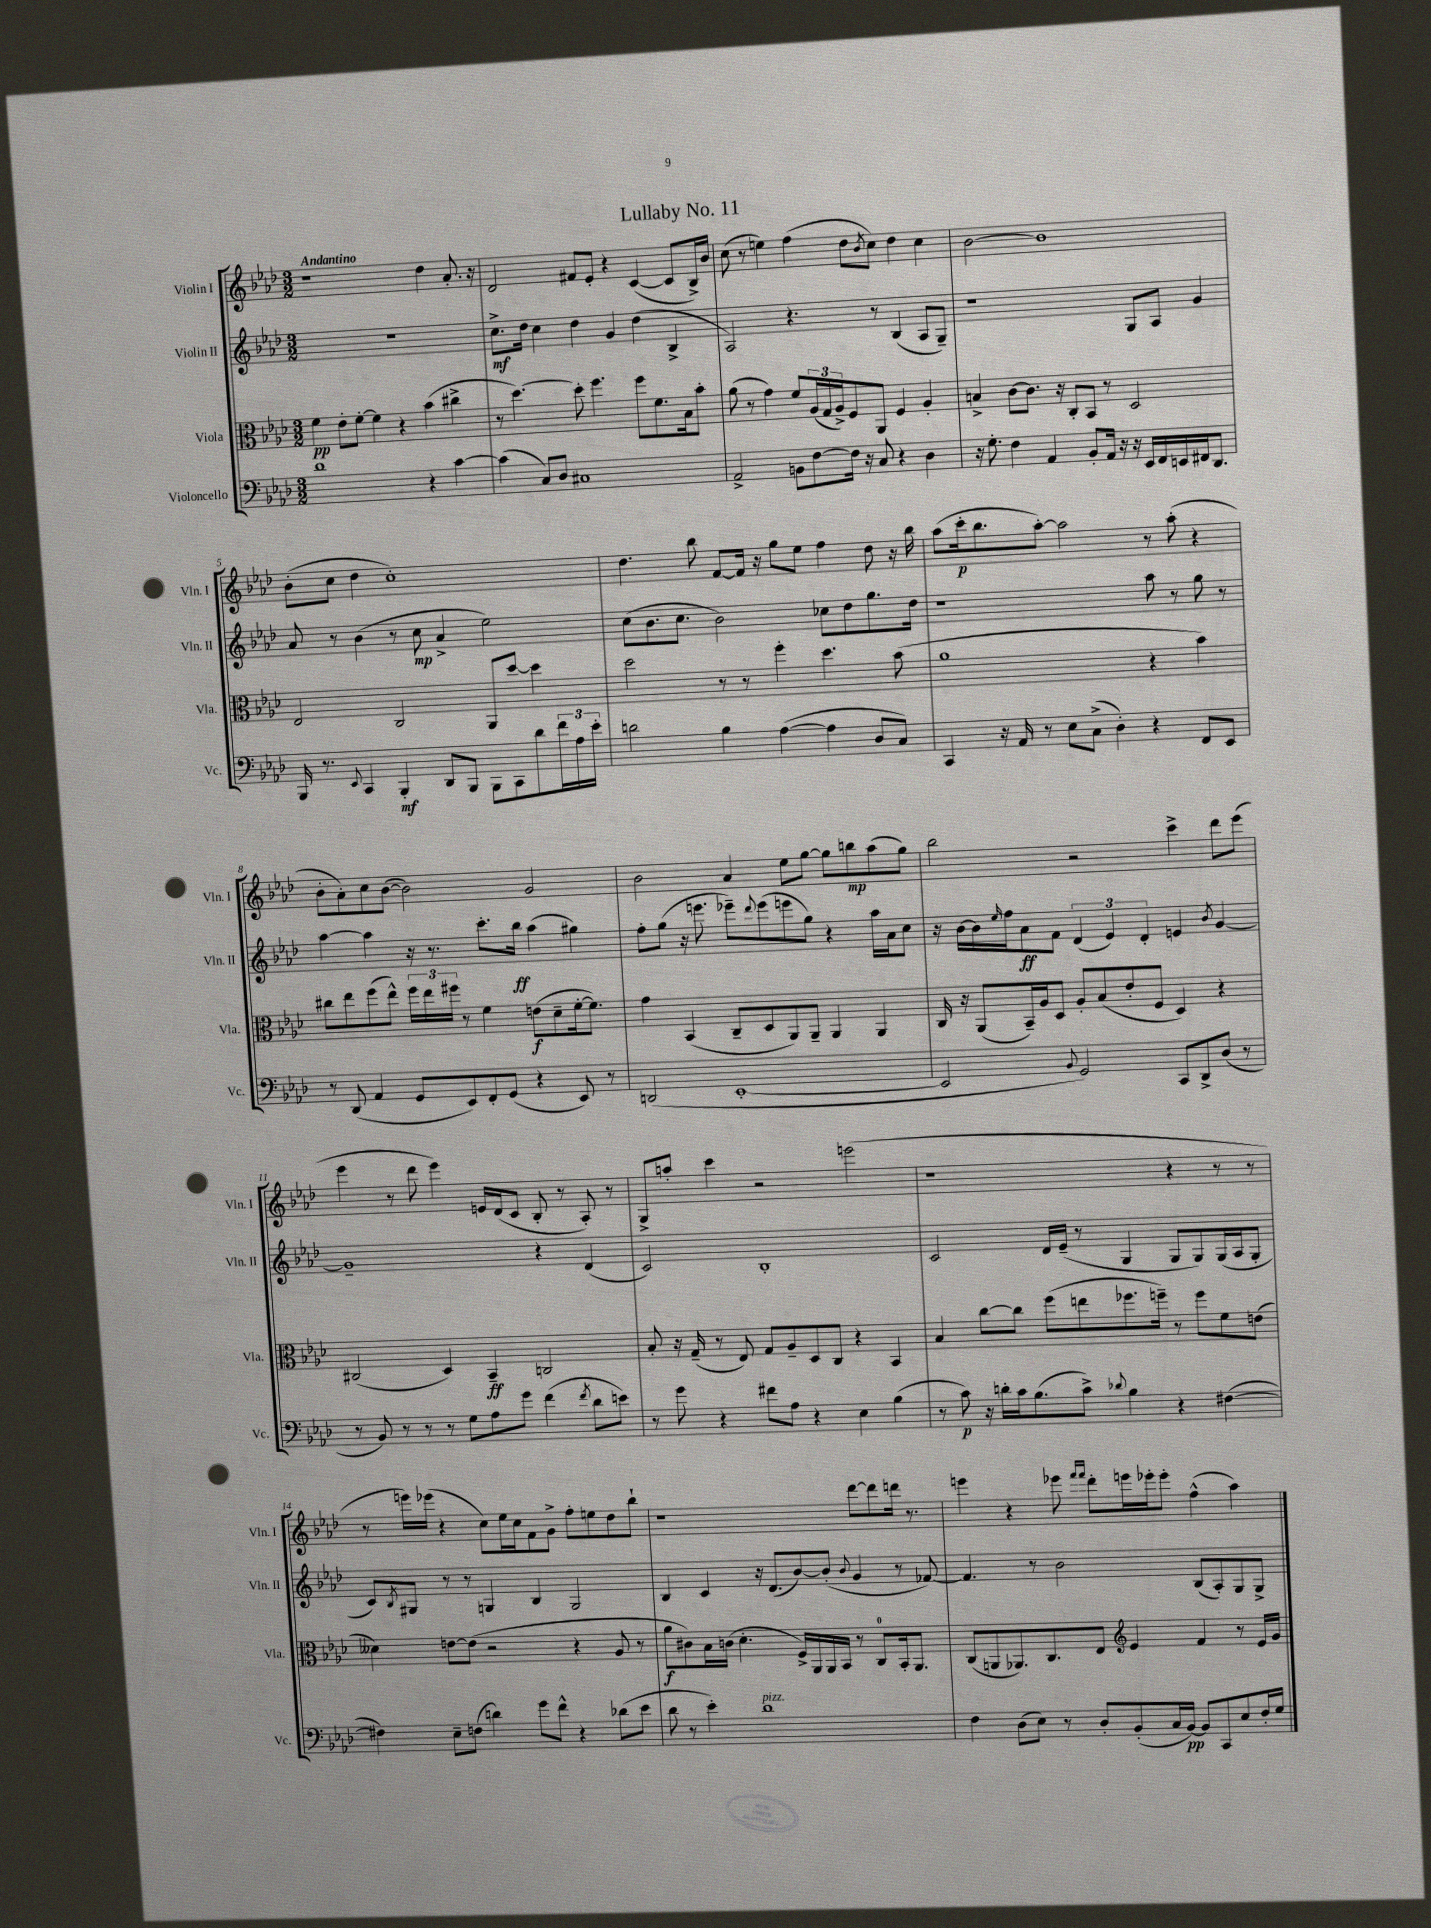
\header { title = "Lullaby No. 11" }
<<
\new StaffGroup <<
\new Staff = "s0" \with { instrumentName = "Violin I" shortInstrumentName = "Vln. I" } {
    \clef treble \key aes \major \numericTimeSignature \time 3/2 \tempo "Andantino"
    r1 des''4 aes'8.-. r16 |
    des'2 fis'8 ees'8-. r4 c'4~( c'8 bes16->) bes'16 |
    c''8( r8 e''4) f''4( des''8 \acciaccatura { bes'8 } c''8) des''4 c''4 |
    bes'2~ bes'1 |
    bes'8-.( c''8 des''4 c''1-.) |
    des''4. bes''8 f'8~ f'16 r16 g''8 ees''8 f''4 des''8 r16 bes''16 |
    aes''8( c'''16-.\p bes''8. aes''8~-.) aes''2 r8 aes''8-.( r4 |
    bes'8-. aes'8-.) c''8 bes'8~( bes'2) g'2 |
    bes'2 aes'4 ees''8 g''8~ g''8 b''8\mp aes''8( g''8) |
    bes''2 r2 c'''4-> des'''8 ees'''8( |
    ees'''4 r8 des'''8 ees'''4) e'16 des'16( c'8 bes8-. r8 aes8-.) r8 |
    g8-> a''8-. c'''4 r2 e'''2( |
    r1 r4 r8 r8 |
    r8 e'''16) ees'''16( r4 c''8) ees''16 c''16 f'8 g'8-> f''8-. e''8 des''8 bes''8-! |
    r1 des'''8~ des'''8 d'''16 r8. |
    e'''4 r4 ees'''8 \grace { f'''16 f'''16 } des'''8-. e'''16 ees'''16-. ees'''8-. f''4-^( aes''4) \bar "|." |
}
\new Staff = "s1" \with { instrumentName = "Violin II" shortInstrumentName = "Vln. II" } {
    \clef treble \key aes \major \numericTimeSignature \time 3/2
    R1. |
    c''8.->\mf des''16 c''4 des''4 g'4 des''4( bes4-> |
    aes2) r4. r8 bes4( aes8 g8--) |
    r1 g8 aes8 g'4 |
    aes'8 r8 bes'4( r8 c''8\mp aes'4-> ees''2) |
    c''8( bes'8. c''8. bes'2) ces''8 des''8 g''8. des''16 |
    r1 aes''8 r8 g''8 r8 |
    aes''4~ aes''4 r16 r8. c'''8.-. bes''16\ff aes''4( gis''4) |
    f''8-. g''8( r16 e'''8. ees'''8--) \appoggiatura { des'''8 } ees'''8( e'''8 g''8) r4 aes''16 aes'16 c''8 |
    r16 bes'16~ bes'16 \grace { ees''16 } f''16 aes'8\ff f'8 \tuplet 3/2 { des'4( ees'4) des'4-. } e'4 \acciaccatura { bes'8 } g'4~ |
    g'1-- r4 des'4( |
    c'2) bes1-. |
    c'2 des'16 ees'16--( r8 g4 g8 g8) g16( aes16 g8-. |
    c'8) \acciaccatura { bes8 } gis8 r8 r8 g4 bes4 g2 |
    bes4 c'4 r16 des'8.( bes'8~) bes'8-.( \appoggiatura { bes'8 } g'4 r8 fes'8~) |
    fes'4. r8 bes'2 bes8( aes8-.) g8 g8-> \bar "|." |
}
\new Staff = "s2" \with { instrumentName = "Viola" shortInstrumentName = "Vla." } {
    \clef alto \key aes \major \numericTimeSignature \time 3/2
    f'4\pp ees'8-. f'8~-. f'4 r4 bes'4( cis''4-> |
    r8 des''4.~) des''8-. f''4. f''8 f'8. bes16 bes'8-. |
    aes'8( r8 g'4) f'8 \tuplet 3/2 { aes16( g16 aes16->) } f8 aes,8 f4 aes4-. |
    b4-> c'8~ c'8. r16 c8-. bes,8 r8 des2 |
    ees2 c2 aes,8 des''8~ des''4 |
    des''2 r8 r8 f''4-. des''4. bes'8( |
    aes'1 r4 bes'4) |
    cis''8 ees''8 f''8( ees''8-^) \tuplet 3/2 { f''16 ees''16 fis''16 } r8 f'4 e'8\f( des'8-- f'16~-. f'8.) |
    g'4 bes,4( c8-- des8 aes,8) aes,8-- aes,4 aes,4 |
    c16 r16 aes,8( bes,16--) aes16 des8 aes8-. bes8( ees'8-. f8 des4) r4 |
    cis2( des4) bes,4--\ff c2 |
    bes8-. r16 g16--( r8 ees8) g8 aes8-- des8 c8 r4 bes,4 |
    bes4 c''8~ c''8 f''8( e''8 fes''8. f''16--) r8 f''8 f'8 e'8( |
    deses'4) e'8~ e'8( r2 r4 aes8 r8 |
    aes'8\f cis'8) bes16 c'16( des'4.-. f16->) aes,16 aes,16 bes,16 r8 c8-0 bes,16-. aes,8. |
    c8( a,8 aes,8.) c8. ees8 \clef treble ees'4 f'4 r8 ees'16 g'16 \bar "|." |
}
\new Staff = "s3" \with { instrumentName = "Violoncello" shortInstrumentName = "Vc." } {
    \clef bass \key aes \major \numericTimeSignature \time 3/2
    des'1 r4 c'4~ |
    c'4( c8) des8 cis1 |
    aes,2-> b,8 f8~ f16 r16 c8 r4 des4 |
    r16 g8.-. f4 aes,4 bes,8-. aes,16 r16 r16 ees,16 f,16 e,16 fis,16 des,8. |
    bes,,16 r8. \appoggiatura { ees,8 } c,4 bes,,4-.\mf des,8 bes,,8 bes,,8 c,8 des'8 \tuplet 3/2 { f'16 aes16 ees'16-. } |
    d'2 bes4 aes4~( aes4 des8 c8) |
    c,4 r16 aes,16 r8 ees8 c8->( des4-.) r4 f,8 ees,8 |
    r8 des,8( aes,4 g,8 ees,8) f,8-. g,8( r4 ees,8) r8 |
    d,2( ees,1~-. |
    ees,2 \appoggiatura { bes,8 } g,2) c,8 des,8-> des8( r8 |
    r8 bes,8) r8 r8 r8 g8 aes8 g'8 f'4( \acciaccatura { f'8 } des'8 e'8) |
    r8 g'8 r4 fis'8 aes8 r4 ees4 bes4( |
    r8 c'8\p) r16 d'16-. c'16 bes8.( c'8->) \appoggiatura { des'8 } bes4 r4 fis4~( |
    fis4) ees8-- f8( d'4) g'8 f'8-^ r4 des'8( ees'8 |
    des'8 r8 ees'4-.) des'1^\markup { \italic "pizz." } |
    f4 des8( ees8) r8 des8-. bes,8-.( c16 bes,16~\pp) bes,8 c,8 ees8 f16-. g16 \bar "|." |
}
>>
>>
